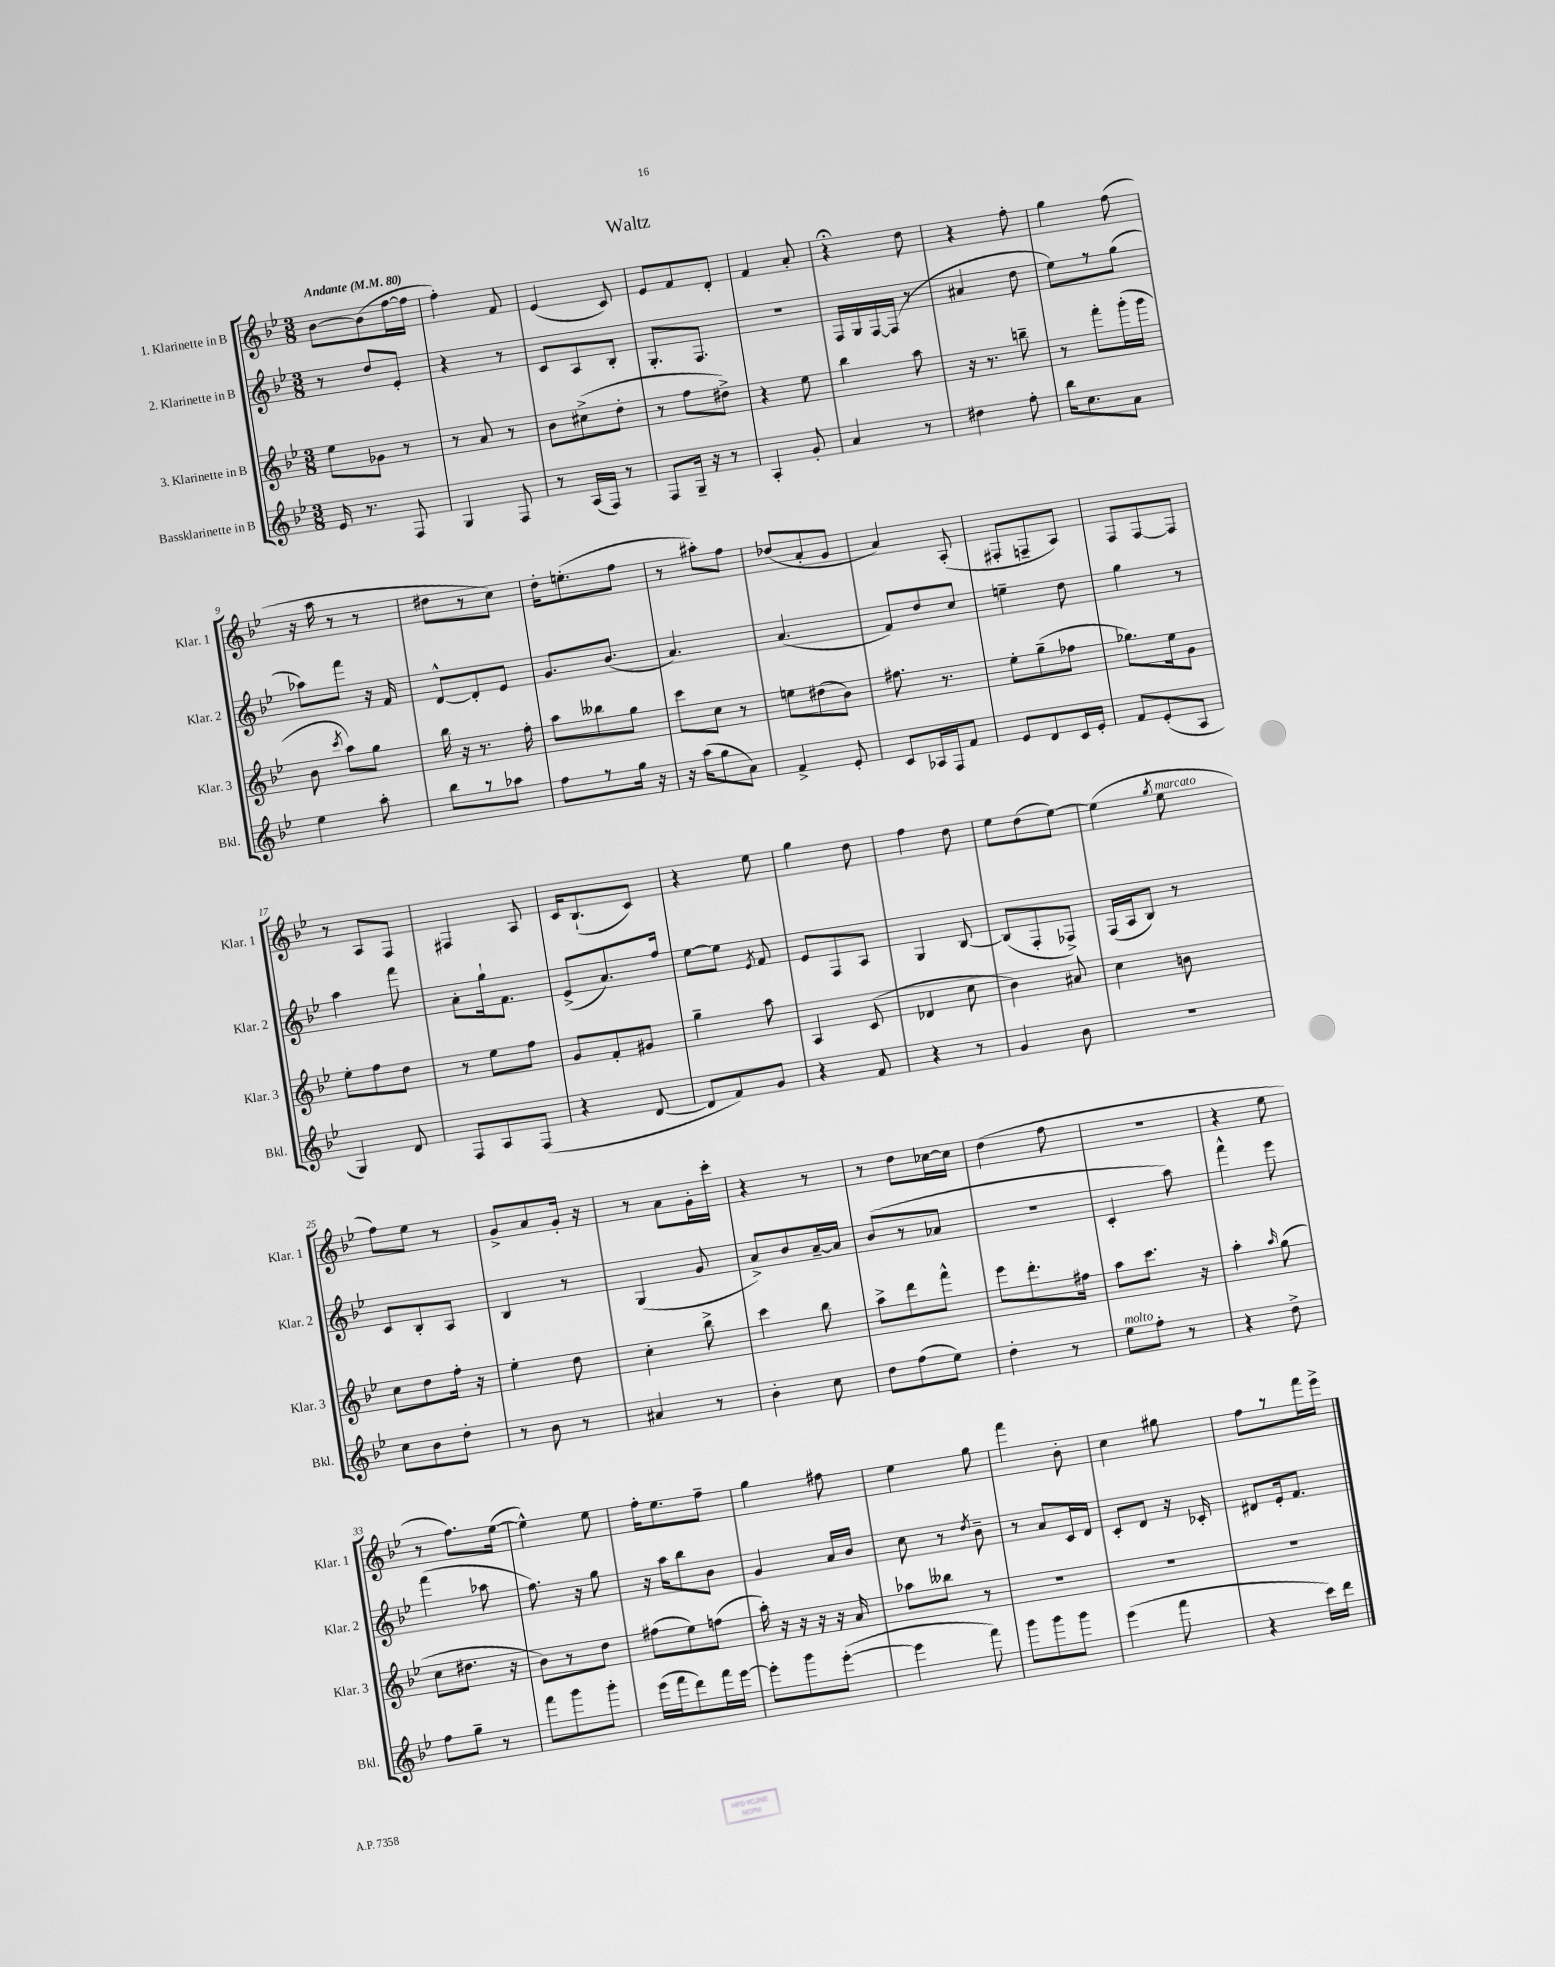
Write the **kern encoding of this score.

**kern	**kern	**kern	**kern
*staff4	*staff3	*staff2	*staff1
*clefG2	*clefG2	*clefG2	*clefG2
*k[b-e-]	*k[b-e-]	*k[b-e-]	*k[b-e-]
*M3/8	*M3/8	*M3/8	*M3/8
*MM80	*MM80	*MM80	*MM80
16e-	8ee-	8r	[8b-
8.r	.	.	.
.	8g-	8dd	(8b-]
8F	8r	8e-'	[16ff
.	.	.	16ff]
=	=	=	=
4G	8r	4r	4ff')
.	8a	.	.
8F	8r	8r	8f
=	=	=	=
8r	8b-	8c	(4e-
(16A	(8cc#^	8A	.
16F)	.	.	.
8r	8dd'	8B-'	8c)
=	=	=	=
8F	8r	8.G'	8e-
16G~	8ff	.	8f
16r	.	8.F	.
8r	8dd#^)	.	8d'
=	=	=	=
4A'	4r	4.r	4f
8g'	8ee-	.	8a'
=	=	=	=
4a	4bb-	16F	4r;
.	.	16G	.
.	.	[16F	.
.	.	(16F]	.
8r	8aa	8r	8dd
=	=	=	=
4dd#	16r	4a#	4r
.	8.r	.	.
8ff'	8bb~	8dd	8ff'
=	=	=	=
16bb-	8r	8ee-)	4gg
8.cc	.	.	.
.	8fff'	8r	.
8a	(16ggg'	(8gg	(8ff
.	16ggg	.	.
=	=	=	=
4ee-	8b-	8aa-)	16r
.	.	.	16aa
.	8qccc	.	.
.	8aa)	8fff	8r
8aa'	8gg	16r	8r
.	.	16f	.
=	=	=	=
8bb-	16bb-	[8d^^	8dd#
.	16r	.	.
8r	8.r	8d']	8r
8aa-	.	8e-	8cc)
.	16ff'	.	.
=	=	=	=
8ff	8aa	8.g	16dd'
.	.	.	(8.ee'
8r	8bb--	.	.
.	.	(8.b-	.
16gg	8gg	.	8ff
16r	.	.	.
=	=	=	=
16r	8ccc	4.a)	8r
(16aa	.	.	.
8gg	8cc	.	8aa#')
8a)	8r	.	8ff
=	=	=	=
4f^	8ee	(4.a	(8dd-
.	(8dd#	.	8a'
8e-'	8b-)	.	8g
=	=	=	=
8c	8.ff#	8f)	4a)
16A-	.	8dd	.
16F	8.r	.	.
8f	.	8cc	(8A'
=	=	=	=
8e-	8ee-'	4ee~	8F#'
8d	(8gg~	.	8F~
16c	8ff-	8dd	8A)
16e-'	.	.	.
=	=	=	=
8f	8.gg-)	4gg	8F
(8e-'	.	.	[8F
.	16ee-	.	.
8A	8g	8r	8F]
=	=	=	=
4G)	8ee-'	4aa	8r
.	8ff	.	8A
8d	8dd	8fff	8F
=	=	=	=
8F	8r	8a'	4F#
8A	8ee-	16gg`	.
.	.	8.f	.
(8F	8ff	.	8A
=	=	=	=
4r	8g	(8e-^	16c
.	.	.	(8.B-`
.	8f'	8.a)	.
[8d	8g#	.	8c)
.	.	16ff	.
=	=	=	=
8d]	4gg~	[8ee-	4r
8f)	.	8ee-]	.
.	.	8qe-	.
8g	8aa	8f	8ee-
=	=	=	=
4r	4A	8e-	4gg
.	.	8F	.
8f	(8c	8A	8dd
=	=	=	=
4r	4d-	4G	4ff
8r	8cc	[8B-	8dd
=	=	=	=
4g	4b-)	(8B-]	8ee-
.	.	8F'	(8dd
8b-	8a#	8F-^)	[8ee-)
=	=	=	=
4.r	4cc	(16F	(4ee-]
.	.	16A	.
.	.	8B-)	.
.	.	.	8qgg
.	8b	8r	8ee-
=	=	=	=
8cc	8cc	8c	8ff)
8b-	8dd	8B-'	8ee-
8dd'	16ff'	8A	8r
.	16r	.	.
=	=	=	=
8r	4ee-'	4B-	8g^
8b-	.	.	8a
8r	8dd	8r	16g'
.	.	.	16r
=	=	=	=
4a#	4cc'	(4G	8r
.	.	.	8a
8r	8bb-^	8g	16g'
.	.	.	16ccc'
=	=	=	=
4b-'	4ccc	8a^)	4r
.	.	8b-	.
8cc	8bb-	[16a~	8r
.	.	16a]	.
=	=	=	=
8dd	8aa^	(8b-	8r
(8ff	8ddd	8r	8dd
8ee-)	8fff^^	8a-	[16cc-
.	.	.	16cc-]
=	=	=	=
4dd'	8eee-	4.r	(4dd
.	8.ddd'	.	.
8r	.	.	8ff
.	16ff#	.	.
=	=	=	=
8ee-	8aa	4c'	4.r
8ff'	8.ccc	.	.
8r	.	8aa)	.
.	16r	.	.
=	=	=	=
4r	4aa'	4fff^^	4r
.	16qqaa	.	.
8dd^	(8gg	8eee-	8ee-
=	=	=	=
8ff	8cc	(4fff	8r
8gg~	8.dd#	.	8.ff)
8r	.	8aa-	.
.	16r	.	([16ee-
=	=	=	=
8fff	8b-)	8.ff)	4ee-^^])
8ggg	8r	.	.
.	.	16r	.
8ggg'	8dd	8gg	8ee-
=	=	=	=
(16eee-	(8ff#	16r	16ff'
16fff	.	16aa	8.ee-
8ddd)	8ee-)	8bb-	.
16fff	(8ff	8b-	8ff~
[16eee-	.	.	.
=	=	=	=
8eee-']	16aa')	4g	4gg
.	16r	.	.
8ggg	16r	.	.
.	16r	.	.
([8eee-'	16r	16a	8ff#
.	16a	16b-	.
=	=	=	=
4eee-]	8aa-	8cc	4ee-
.	8bb--	8r	.
.	.	8qdd	.
8fff)	8r	8b-~	8gg
=	=	=	=
8ggg	4.r	8r	4fff
8ggg	.	8a	.
8ggg	.	16c	8b-'
.	.	16d	.
=	=	=	=
(4eee-	4.r	8c'	4cc
.	.	8d	.
8fff	.	16r	8gg#
.	.	16c-'	.
=	=	=	=
4r	4.r	8d#	8ff
.	.	16e-'	8r
.	.	8.f	.
16ccc)	.	.	16fff
16ddd	.	.	16eee-^
==	==	==	==
*-	*-	*-	*-
